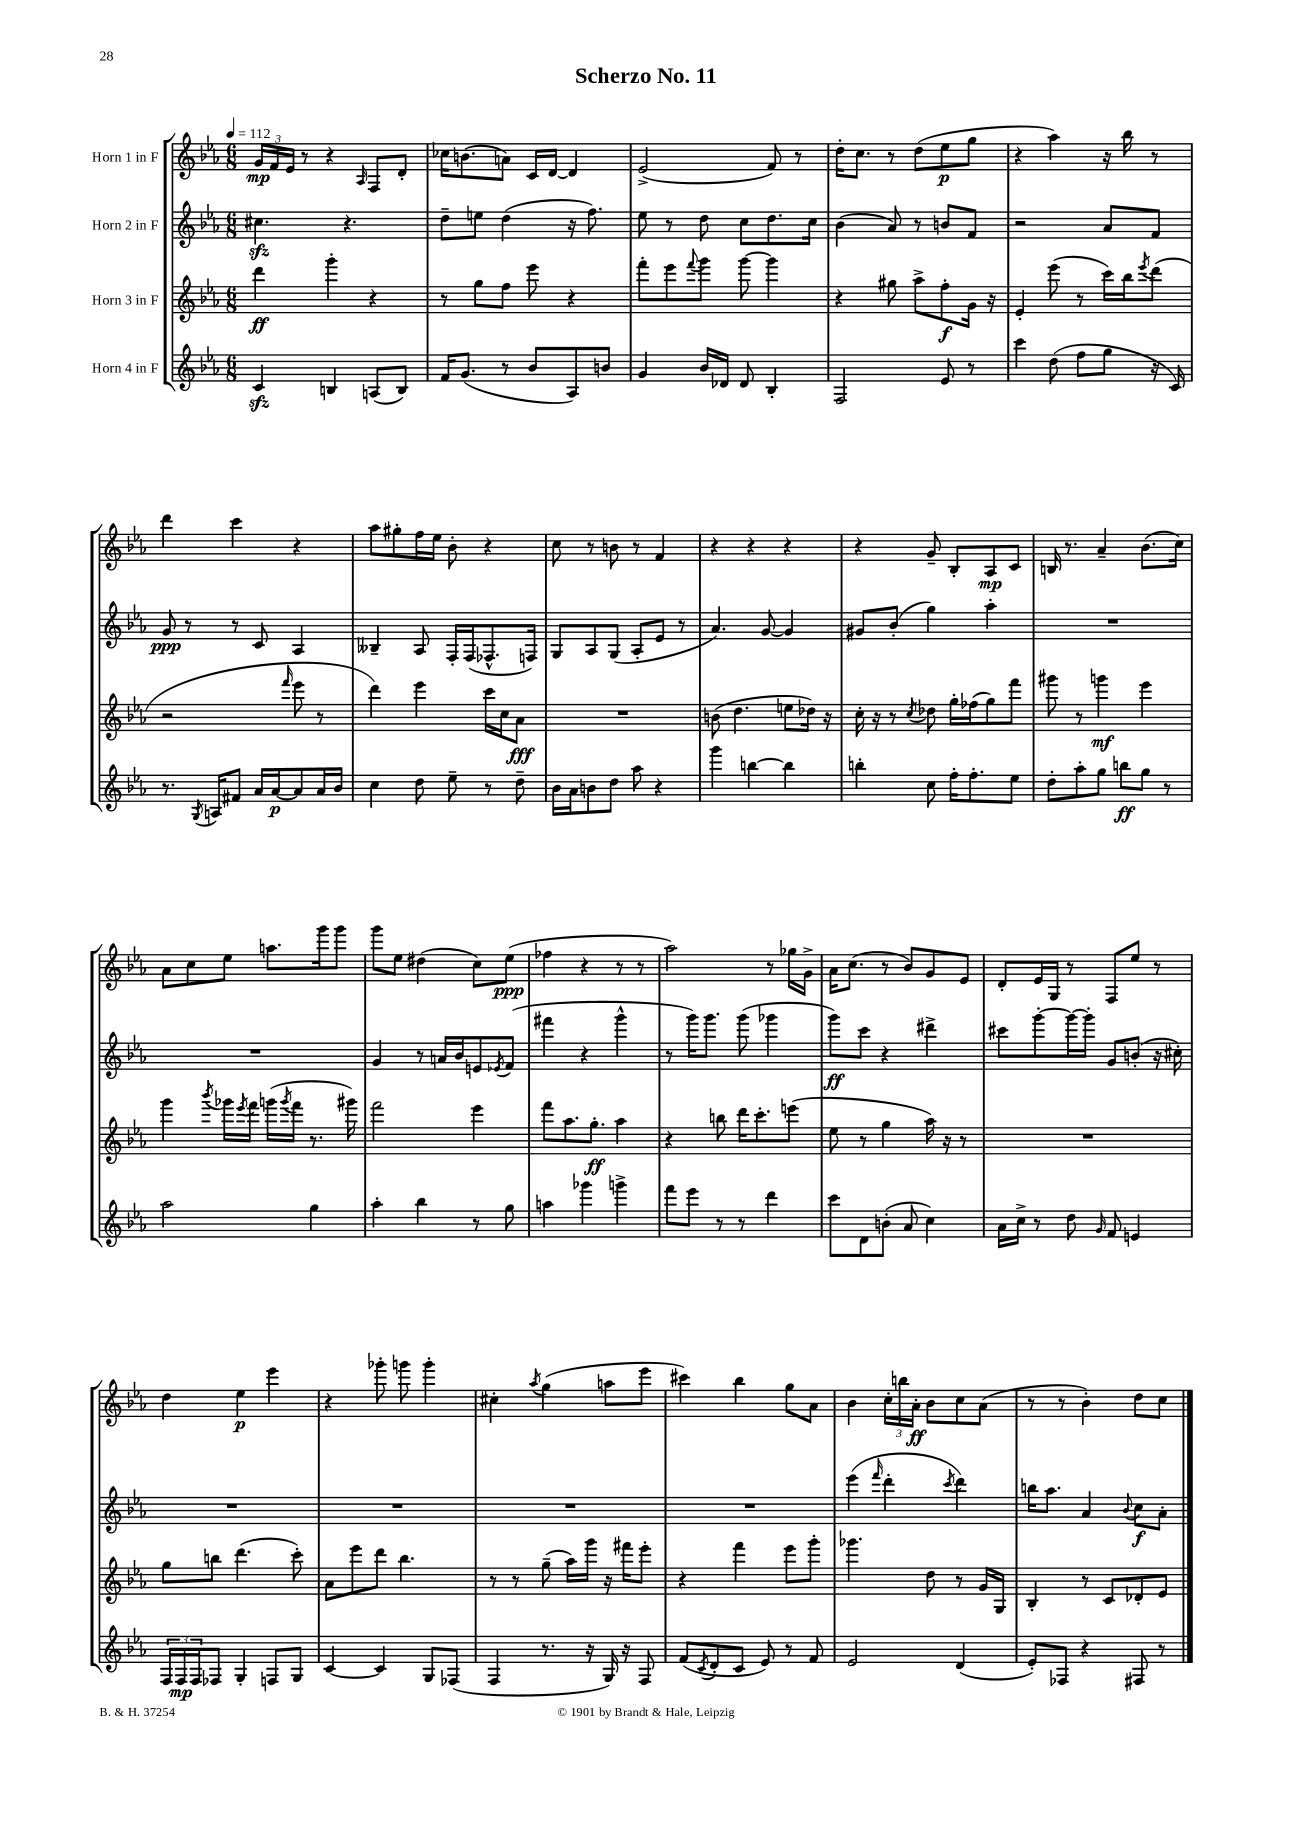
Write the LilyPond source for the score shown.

\header { title = "Scherzo No. 11" }
<<
\new StaffGroup <<
\new Staff = "s0" \with { instrumentName = "Horn 1 in F" } {
    \clef treble \key ees \major \numericTimeSignature \time 6/8 \tempo 4 = 112
    \tuplet 3/2 { g'16\mp f'16 ees'16 } r8 r4 \grace { aes16 } f8 d'8-. |
    ces''16 b'8.( a'8) c'16 d'16~ d'4 |
    ees'2->( f'8) r8 |
    d''16-. c''8. r8 d''8( ees''8\p g''8 |
    r4 aes''4) r16 bes''16 r8 |
    d'''4 c'''4 r4 |
    aes''8 gis''8-. f''16 ees''16 bes'8-. r4 |
    c''8 r8 b'8 r8 f'4 |
    r4 r4 r4 |
    r4 g'8-- bes8-. aes8\mp c'8 |
    b16 r8. aes'4-- bes'8.( c''16) |
    aes'8 c''8 ees''8 a''8. g'''16 g'''8 |
    g'''8 ees''8 dis''4( c''8) ees''8\ppp( |
    fes''4 r4 r8 r8 |
    aes''2) r8 ges''16 g'16-> |
    aes'16 c''8.( r8 bes'8) g'8 ees'8 |
    d'8-. ees'16 g16 r8 f8 ees''8 r8 |
    d''4 ees''4\p ees'''4 |
    r4 ges'''8-. g'''8 g'''4-. |
    cis''4-. \acciaccatura { aes''8 } g''4( a''8 ees'''8 |
    cis'''4) bes''4 g''8 aes'8 |
    bes'4 \tuplet 3/2 { c''16-. b''16 aes'16-.\ff } bes'8 c''8 aes'8( |
    r8 r8 bes'4-.) d''8 c''8 \bar "|." |
}
\new Staff = "s1" \with { instrumentName = "Horn 2 in F" } {
    \clef treble \key ees \major \numericTimeSignature \time 6/8
    cis''4.\sfz r4. |
    d''8-- e''8 d''4( r16 f''8.) |
    ees''8 r8 d''8 c''8 d''8. c''16 |
    bes'4( aes'8) r8 b'8 f'8 |
    r2 aes'8 f'8 |
    g'8\ppp r8 r8 c'8 aes4 |
    beses4-- aes8 f16-. f16( fes8.-^ f16) |
    g8 aes8 g8( aes8-. ees'8 r8 |
    aes'4.) g'8~ g'4 |
    gis'8 bes'8-.( g''4) aes''4-. |
    R2. |
    R2. |
    g'4 r8 a'16 bes'16 e'8 \acciaccatura { ees'8 } f'8( |
    fis'''4 r4 g'''4-^ |
    r8 g'''16) g'''8. g'''8( ges'''4 |
    g'''8\ff) c'''8 r4 dis'''4-> |
    cis'''8 g'''8~-. g'''16~ g'''16-. g'8 b'8-.( r16 cis''16-.) |
    R2. |
    R2. |
    R2. |
    R2. |
    ees'''4( \grace { f'''16 } d'''4-. \acciaccatura { c'''8 } d'''4) |
    b''16 aes''8. aes'4 \appoggiatura { bes'8 } c''8\f aes'8-. \bar "|." |
}
\new Staff = "s2" \with { instrumentName = "Horn 3 in F" } {
    \clef treble \key ees \major \numericTimeSignature \time 6/8
    d'''4\ff g'''4-. r4 |
    r8 g''8 f''8 ees'''8 r4 |
    f'''8-. ees'''8 \appoggiatura { f'''8 } g'''8 g'''8~ g'''4 |
    r4 gis''8 aes''8-> f''8-.\f g'16 r16 |
    ees'4-. ees'''8( r8 c'''16) bes''16 \acciaccatura { ees'''8 } d'''8( |
    r2 \grace { f'''16 } ees'''8 r8 |
    d'''4) ees'''4 c'''16 c''16 aes'8\fff |
    R2. |
    b'8( d''4. e''8 des''16) r16 |
    c''16-. r16 r8 \acciaccatura { c''8 } des''8 g''16-. fes''16( g''8) f'''8 |
    gis'''8 r8 g'''4\mf ees'''4 |
    g'''4 \acciaccatura { bes'''8 } ges'''16 \acciaccatura { ees'''8 } f'''16 g'''16( \acciaccatura { g'''8 } f'''16 r8. gis'''16) |
    f'''2 ees'''4 |
    f'''8 aes''8. g''8.-.\ff aes''4 |
    r4 b''8 d'''16 c'''8.-. e'''8( |
    ees''8 r8 g''4 aes''16) r16 r8 |
    R2. |
    g''8 b''8 d'''4.( c'''8-.) |
    aes'8 ees'''8 d'''8 bes''4. |
    r8 r8 g''8--( aes''16) g'''16 r16 fis'''16 ees'''8-. |
    r4 f'''4 ees'''8 g'''8-. |
    ges'''4. d''8 r8 g'16 g16 |
    bes4-. r8 c'8 des'8-. ees'8 \bar "|." |
}
\new Staff = "s3" \with { instrumentName = "Horn 4 in F" } {
    \clef treble \key ees \major \numericTimeSignature \time 6/8
    c'4\sfz b4 a8( b8) |
    f'16 g'8.( r8 bes'8 aes8) b'8 |
    g'4 bes'16 des'16 des'8 bes4-. |
    f2 ees'8 r8 |
    c'''4 d''8( f''8 g''8 r16 c'16) |
    r8. \acciaccatura { g8 } a16 fis'8 aes'16 aes'16~\p aes'8 aes'16 bes'16 |
    c''4 d''8 ees''8-- r8 d''8-- |
    bes'16 aes'16 b'8 d''8 aes''8 r4 |
    g'''4 b''4~ b''4 |
    b''4-. c''8 f''16-. f''8.-. ees''8 |
    d''8-. aes''8-. g''8 b''8\ff g''8 r8 |
    aes''2 g''4 |
    aes''4-. bes''4 r8 g''8 |
    a''4 ges'''4 g'''4-> |
    f'''8 ees'''8 r8 r8 d'''4 |
    c'''8 d'8 b'8-.( aes'8 c''4) |
    aes'16 c''16-> r8 d''8 \grace { g'16 } f'8 e'4 |
    \tuplet 3/2 { f16 f16\mp f16 } fes8 g4-. f8 g8 |
    c'4~ c'4 g8 fes8( |
    f4 r8. r16 g16) r16 f8 |
    f'8( \acciaccatura { c'8 } d'8-. c'8 ees'8) r8 f'8 |
    ees'2 d'4( |
    ees'8-.) fes8 r4 fis8 r8 \bar "|." |
}
>>
>>
\layout { \context { \Score \remove "Bar_number_engraver" } }
